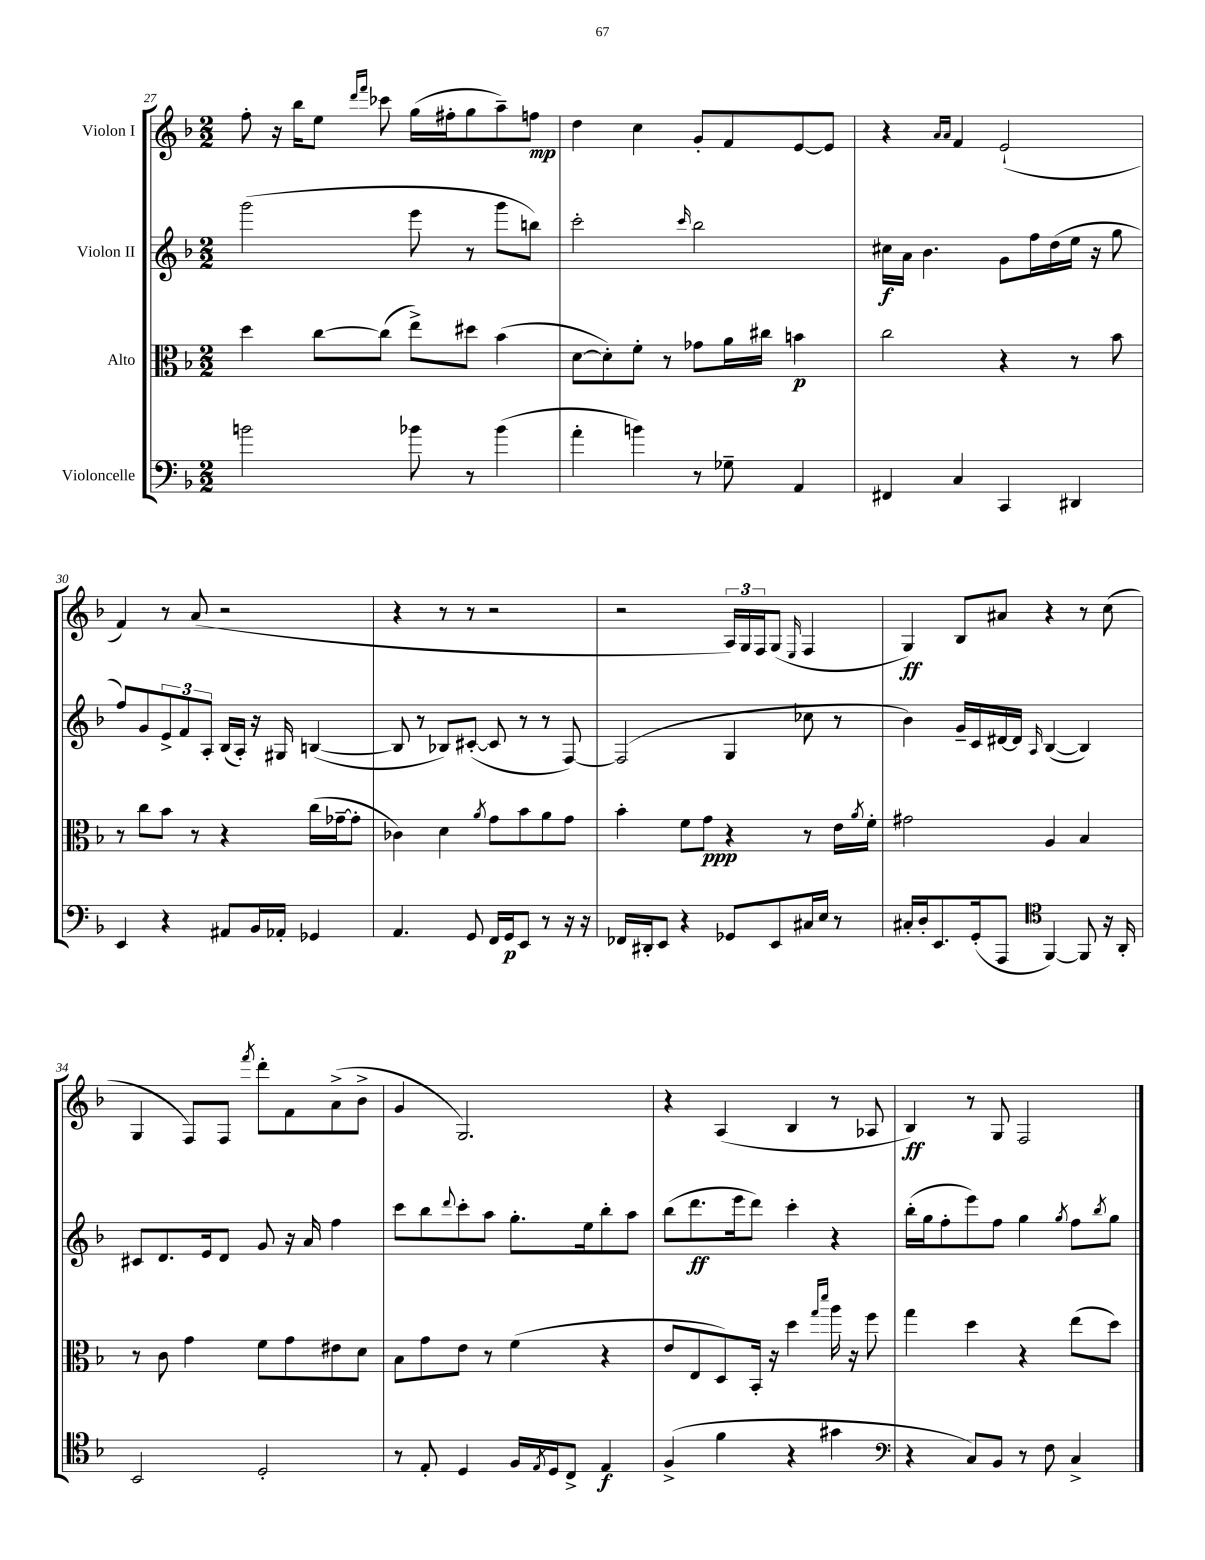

**kern	**kern	**kern	**kern
*staff4	*staff3	*staff2	*staff1
*clefF4	*clefC3	*clefG2	*clefG2
*k[b-]	*k[b-]	*k[b-]	*k[b-]
*M2/2	*M2/2	*M2/2	*M2/2
2b	4dd	(2ggg	8ff'
.	.	.	16r
.	.	.	16bb-
.	[8cc	.	8ee
.	.	.	16qqddd
.	.	.	16qqfff
.	(8cc]	.	8ccc-
8b-	8ee^)	8eee	(16gg
.	.	.	16ff#'
8r	8dd#	8r	8gg
(4b-	(4b-	8ggg	8aa~)
.	.	8bb)	8ff
=	=	=	=
4a'	[8d	2ccc'	4dd
.	8d'])	.	.
4b)	8f'	.	4cc
.	8r	.	.
.	.	16qqccc	.
8r	8g-	2bb-	8g'
8G-~	16a	.	8f
.	16cc#	.	.
4AA	4b	.	[8e
.	.	.	8e]
=	=	=	=
4FF#	2cc	16cc#	4r
.	.	16a	.
.	.	4.b-	.
.	.	.	16qqa
.	.	.	16qqa
4C	.	.	4f
4CC	4r	8g	(2e`
.	.	16ff	.
.	.	(16dd	.
4DD#	8r	16ee	.
.	.	16r	.
.	8b-	8gg	.
=	=	=	=
4EE	8r	8ff)	4f)
.	8cc	8g	.
4r	8b-	12e^	8r
.	.	12f	.
.	8r	.	(8a
.	.	12A'	.
8AA#	4r	(16B-	2r
.	.	16A')	.
16BB-	.	16r	.
16AA-'	.	16G#	.
4GG-	(16cc	([4B	.
.	[16g-~	.	.
.	8g-']	.	.
=	=	=	=
4.AA	4c-)	8B]	4r
.	.	8r	.
.	4d	8B-)	8r
8GG	.	([8c#'	8r
.	8qa	.	.
16FF	8g	8c#]	2r
16GG	.	.	.
8EE	8b-	8r	.
8r	8a	8r	.
16r	8g	[8F)	.
16r	.	.	.
=	=	=	=
16FF-	4b-'	(2F]	2r
16DD#'	.	.	.
8EE	.	.	.
4r	8f	.	.
.	8g	.	.
8GG-	4r	4G	24A)
.	.	.	24G
.	.	.	24F
8EE	.	.	(8G
.	.	.	16qqE
16C#	8r	8cc-	4F
16E	.	.	.
8r	16e	8r	.
.	8qa	.	.
.	16f'	.	.
=	=	=	=
16C#'	2g#	4b-)	4G)
16D'	.	.	.
8.EE	.	.	.
.	.	16g~	8B-
(16GG'	.	16c	.
8AAA	.	[16d#	8a#
.	.	16d#]	.
*clefC4	*	*	*
.	.	16qqA	.
[4FF)	4A	([4B-	4r
8FF]	4B-	4B-])	8r
16r	.	.	(8cc
16AA'	.	.	.
=	=	=	=
2BB-	8r	8c#	4G
.	8c	8.d	.
.	4g	.	8F)
.	.	16e	.
.	.	8d	8F
.	.	.	8qfff
2D'	8f	8g	8ddd'
.	8g	16r	8f
.	.	16a	.
.	8e#	4ff	(8a^
.	8d	.	8b-^
=	=	=	=
8r	8B-	8ccc	4g
8E'	8g	8bb-	.
.	.	8qqddd	.
4D	8e	8ccc'	2.G)
.	8r	8aa	.
16F	(4f	8.gg'	.
8qE	.	.	.
16D	.	.	.
8C^	.	.	.
.	.	16ee	.
4E	4r	8bb-'	.
.	.	8aa	.
=	=	=	=
(4F^	8e	(8bb-	4r
.	8E	8.ddd	.
4f	8D)	.	(4A
.	.	16eee	.
.	16BB-'	8ddd)	.
.	16r	.	.
4r	4dd	4ccc'	4B-
.	16qqgg	.	.
.	16qqddd	.	.
4g#	16aa	4r	8r
.	16r	.	.
.	8ff	.	8A-
=	=	=	=
*clefF4	*	*	*
4r	4gg	(16bb-'	4B-)
.	.	16gg	.
.	.	8ff'	.
8C)	4dd	8eee)	8r
8BB-	.	8ff	8G
8r	4r	4gg	2F
8F	.	.	.
.	.	8qgg	.
4C^	(8ee	8ff	.
.	.	8qbb-	.
.	8dd)	8gg	.
==	==	==	==
*-	*-	*-	*-
